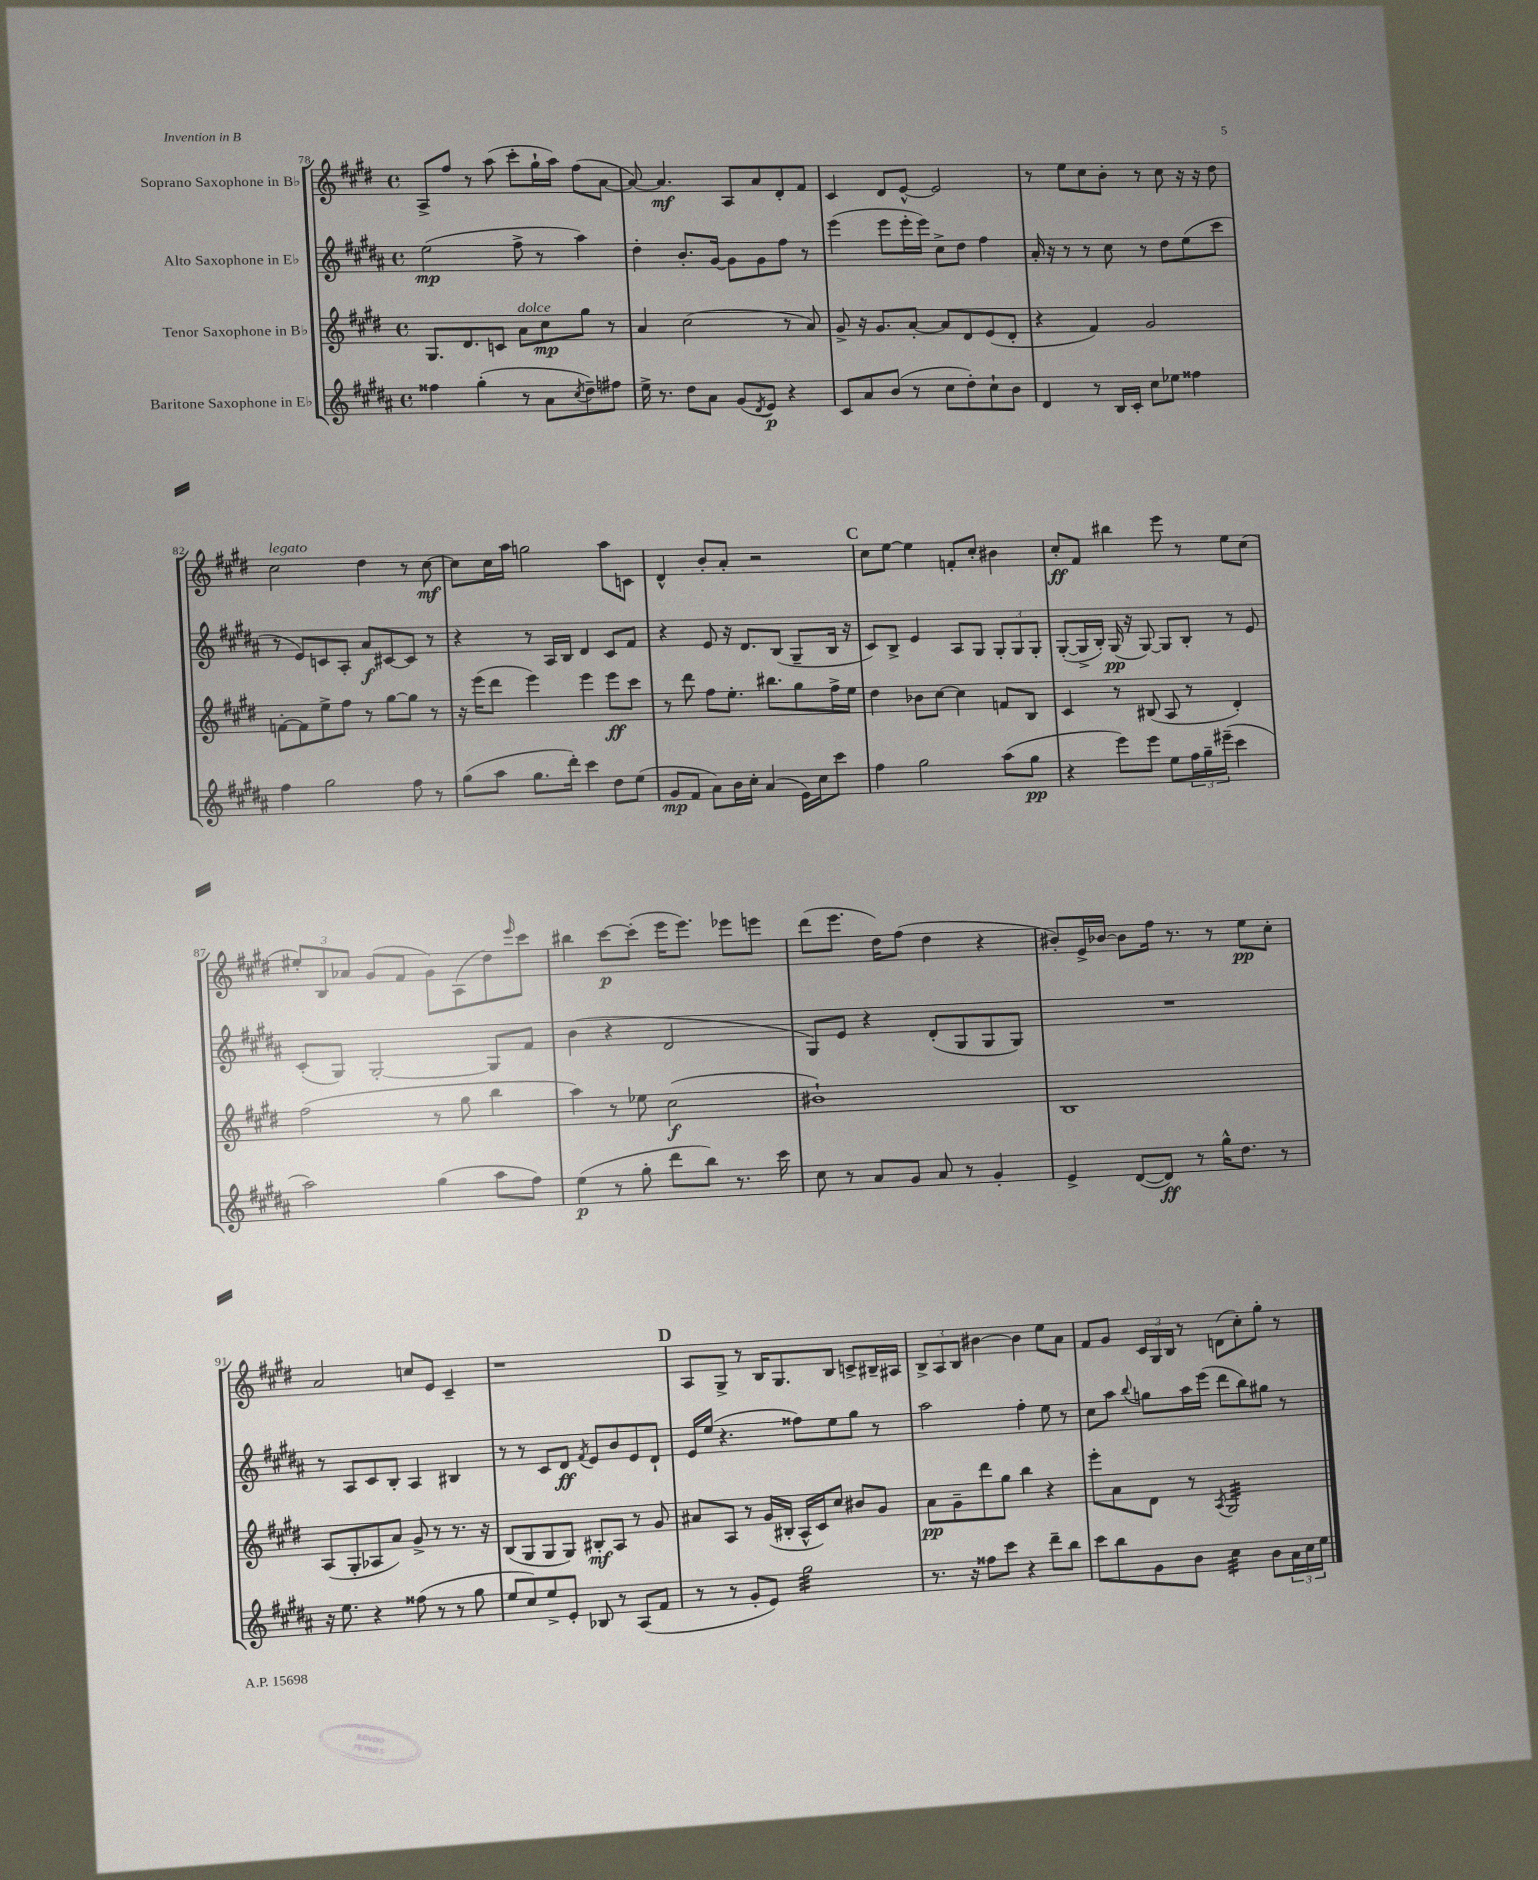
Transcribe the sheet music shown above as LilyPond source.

<<
\new StaffGroup <<
\new Staff = "s0" \with { instrumentName = "Soprano Saxophone in Bb" } {
    \clef treble \key e \major \defaultTimeSignature \time 4/4
    a8-> fis''8 r8 a''8( cis'''8-. gis''16-! a''16) fis''8( a'8~ |
    a'8~) a'4.\mf a8 a'8 dis'8-. fis'8 |
    cis'4 dis'8 e'8~-^ e'2 |
    r8 e''8 cis''8 b'8-. r8 cis''8 r16 r16 dis''8 |
    cis''2^\markup { \italic "legato" } dis''4 r8 cis''8~\mf |
    cis''8 cis''16 a''16 g''2 a''8 c'8 |
    dis'4-^ b'8-. a'8-. r2 |
    \mark \markup { \bold "C" } cis''8 e''8~ e''4 f'8-. cis''8-. bis'4 |
    cis''8-.\ff fis'8 bis''4 e'''8 r8 e''8 cis''8( |
    \tuplet 3/2 { eis''8-.) b8 aes'8 } gis'8( fis'8 gis'8) a8( dis''8) \grace { e'''16 } cis'''8 |
    bis''4 cis'''8~\p cis'''8-.( e'''16 e'''8.) ees'''8 e'''8 |
    dis'''8( e'''8. dis''16) fis''8( dis''4 r4 |
    bis'8-.) e'16-> bes'16~ bes'8 fis''16 r8. r8 e''8\pp cis''8-. |
    a'2 c''8 e'8 cis'4-- |
    r1 |
    \mark \markup { \bold "D" } a8 gis8-> r8 b16 gis8. b8 c'8-> bis16-- ais16 |
    \tuplet 3/2 { b8-> a8 b8 } bis'4~ bis'4 e''8 a'8 |
    fis'8 gis'8 \tuplet 3/2 { cis'16 gis16 b16 } r8 d'8( cis''8-.) gis''8-. r8 \bar "|." |
}
\new Staff = "s1" \with { instrumentName = "Alto Saxophone in Eb" } {
    \clef treble \key b \major \defaultTimeSignature \time 4/4
    e''2\mp( fis''8-> r8 ais''4) |
    dis''4-. b'8.-. gis'16~ gis'8 gis'8 fis''8 r8 |
    e'''4( e'''8 e'''16-. e'''16) cis''8-> dis''8 fis''4 |
    ais'16-. r16 r8 r8 cis''8 r8 dis''8 e''8( cis'''8 |
    r8 e'8) c'8 ais8-. ais'8\f cis'8~ cis'8 r8 |
    r4 r8 ais16 b16 dis'4 cis'8 fis'8 |
    r4 e'8 r16 dis'8. b8( gis8-- b16 r16 |
    \mark \markup { \bold "C" } cis'8) b8-> e'4 ais8 gis8 \tuplet 3/2 { gis8-. gis8 gis8-. } |
    gis8~-.( gis16-> b16-.) gis16\pp( r16 gis8~) gis8 b8-. r8 e'8 |
    cis'8-.( gis8) gis2~-. gis8 fis'8 |
    b'4( r4 dis'2 |
    gis8) e'8 r4 dis'8-.( gis8 gis8 gis8) |
    R1 |
    r8 ais8 cis'8 b8-. ais4 bis4 |
    r8 r8 cis'8 dis'8\ff \acciaccatura { fis'8 } e'8 b'8 e'8 dis'8-! |
    \mark \markup { \bold "D" } e'16 e''16( r4. fisis''8) e''8 gis''8 r8 |
    ais''2 fis''4-. e''8 r8 |
    cis''8 ais''8 \appoggiatura { b''8 } g''8 ais''16 e'''16( dis'''8 b''8) gis''8 r8 \bar "|." |
}
\new Staff = "s2" \with { instrumentName = "Tenor Saxophone in Bb" } {
    \clef treble \key e \major \defaultTimeSignature \time 4/4
    gis8. dis'8. c'8 a'8^\markup { \italic "dolce" } cis''8\mp gis''8 r8 |
    a'4 cis''2( r8 a'8) |
    gis'8-> r16 gis'8. a'8~-. a'8 dis'8 e'8( dis'8-. |
    r4 fis'4) gis'2 |
    f'8~-. f'8 e''8-> fis''8 r8 gis''8~ gis''8 r8 |
    r16 e'''16( dis'''8 e'''4) e'''4 e'''8\ff cis'''8 |
    r8 dis'''8 fis''8 e''8.-. bis''8. gis''8 fis''16-> e''16 |
    \mark \markup { \bold "C" } dis''4 bes'8 cis''8~ cis''4 f'8 b8 |
    cis'4 r8 bis8( a8 r8 dis'4-.) |
    fis''2( r8 gis''8 b''4 |
    a''4) r8 ees''8 cis''2\f( |
    bis'1-!) |
    b1 |
    a8( gis8-. aes8 a'8) gis'8-> r8 r8. r16 |
    b8( gis8 gis8 gis8) bis8-.\mf a8 r8 gis'8 |
    \mark \markup { \bold "D" } ais'8 a8 r8 gis'16( bis16-. a16-^ cis'16) cis''8 bis'8 gis'8 |
    a'8\pp gis'8-- dis'''8 gis''8 b''4 r4 |
    e'''8-. a'8 dis'8 r8 \acciaccatura { a8 } gis2:32 \bar "|." |
}
\new Staff = "s3" \with { instrumentName = "Baritone Saxophone in Eb" } {
    \clef treble \key b \major \defaultTimeSignature \time 4/4
    fisis''4 gis''4-.( r8 ais'8 \acciaccatura { cis''8 } dis''8--) fis''8 |
    e''16-> r8. dis''8 ais'8 gis'8( \acciaccatura { dis'8 } e'8\p) r4 |
    cis'8 ais'8 b'8( r8 cis''8 dis''8-.) cis''8-! b'8 |
    dis'4 r8 b16 cis'16-. cis''8 ees''8 fisis''4 |
    fis''4 gis''2 fis''8 r8 |
    gis''8( ais''8 gis''8. dis'''16-.) cis'''4 dis''8 e''8( |
    gis'8\mp fis'8 ais'8) b'16 cis''16-. ais'4( e'16) cis''16 cis'''8 |
    \mark \markup { \bold "C" } fis''4 gis''2 ais''8( gis''8\pp |
    r4 e'''8) e'''8 e''8 \tuplet 3/2 { fis''16 gis''16-- eis'''16--( } cis'''4 |
    ais''2) gis''4( ais''8 fis''8) |
    e''4\p( r8 gis''8-. dis'''8 b''8) r8. cis'''16 |
    cis''8 r8 ais'8 gis'8 ais'8 r8 gis'4-. |
    e'4-> dis'8~( dis'8\ff) r8 gis''16-^ dis''8. r8 |
    r16 e''8. r4 fisis''8( r8 r8 gis''8 |
    e''8 cis''8) e''8-> e'8-. bes8 r8 ais8( fis'8 |
    \mark \markup { \bold "D" } r8 r8 gis'8-. e'8) gis''2:32 |
    r8. r16 fisis''8 cis'''8 r4 dis'''8-- b''8 |
    cis'''8 b''8 gis'8 b'8 cis''4:32 b'8 \tuplet 3/2 { ais'16 cis''16 e''16 } \bar "|." |
}
>>
>>
\layout { \context { \Score currentBarNumber = #78 } }
